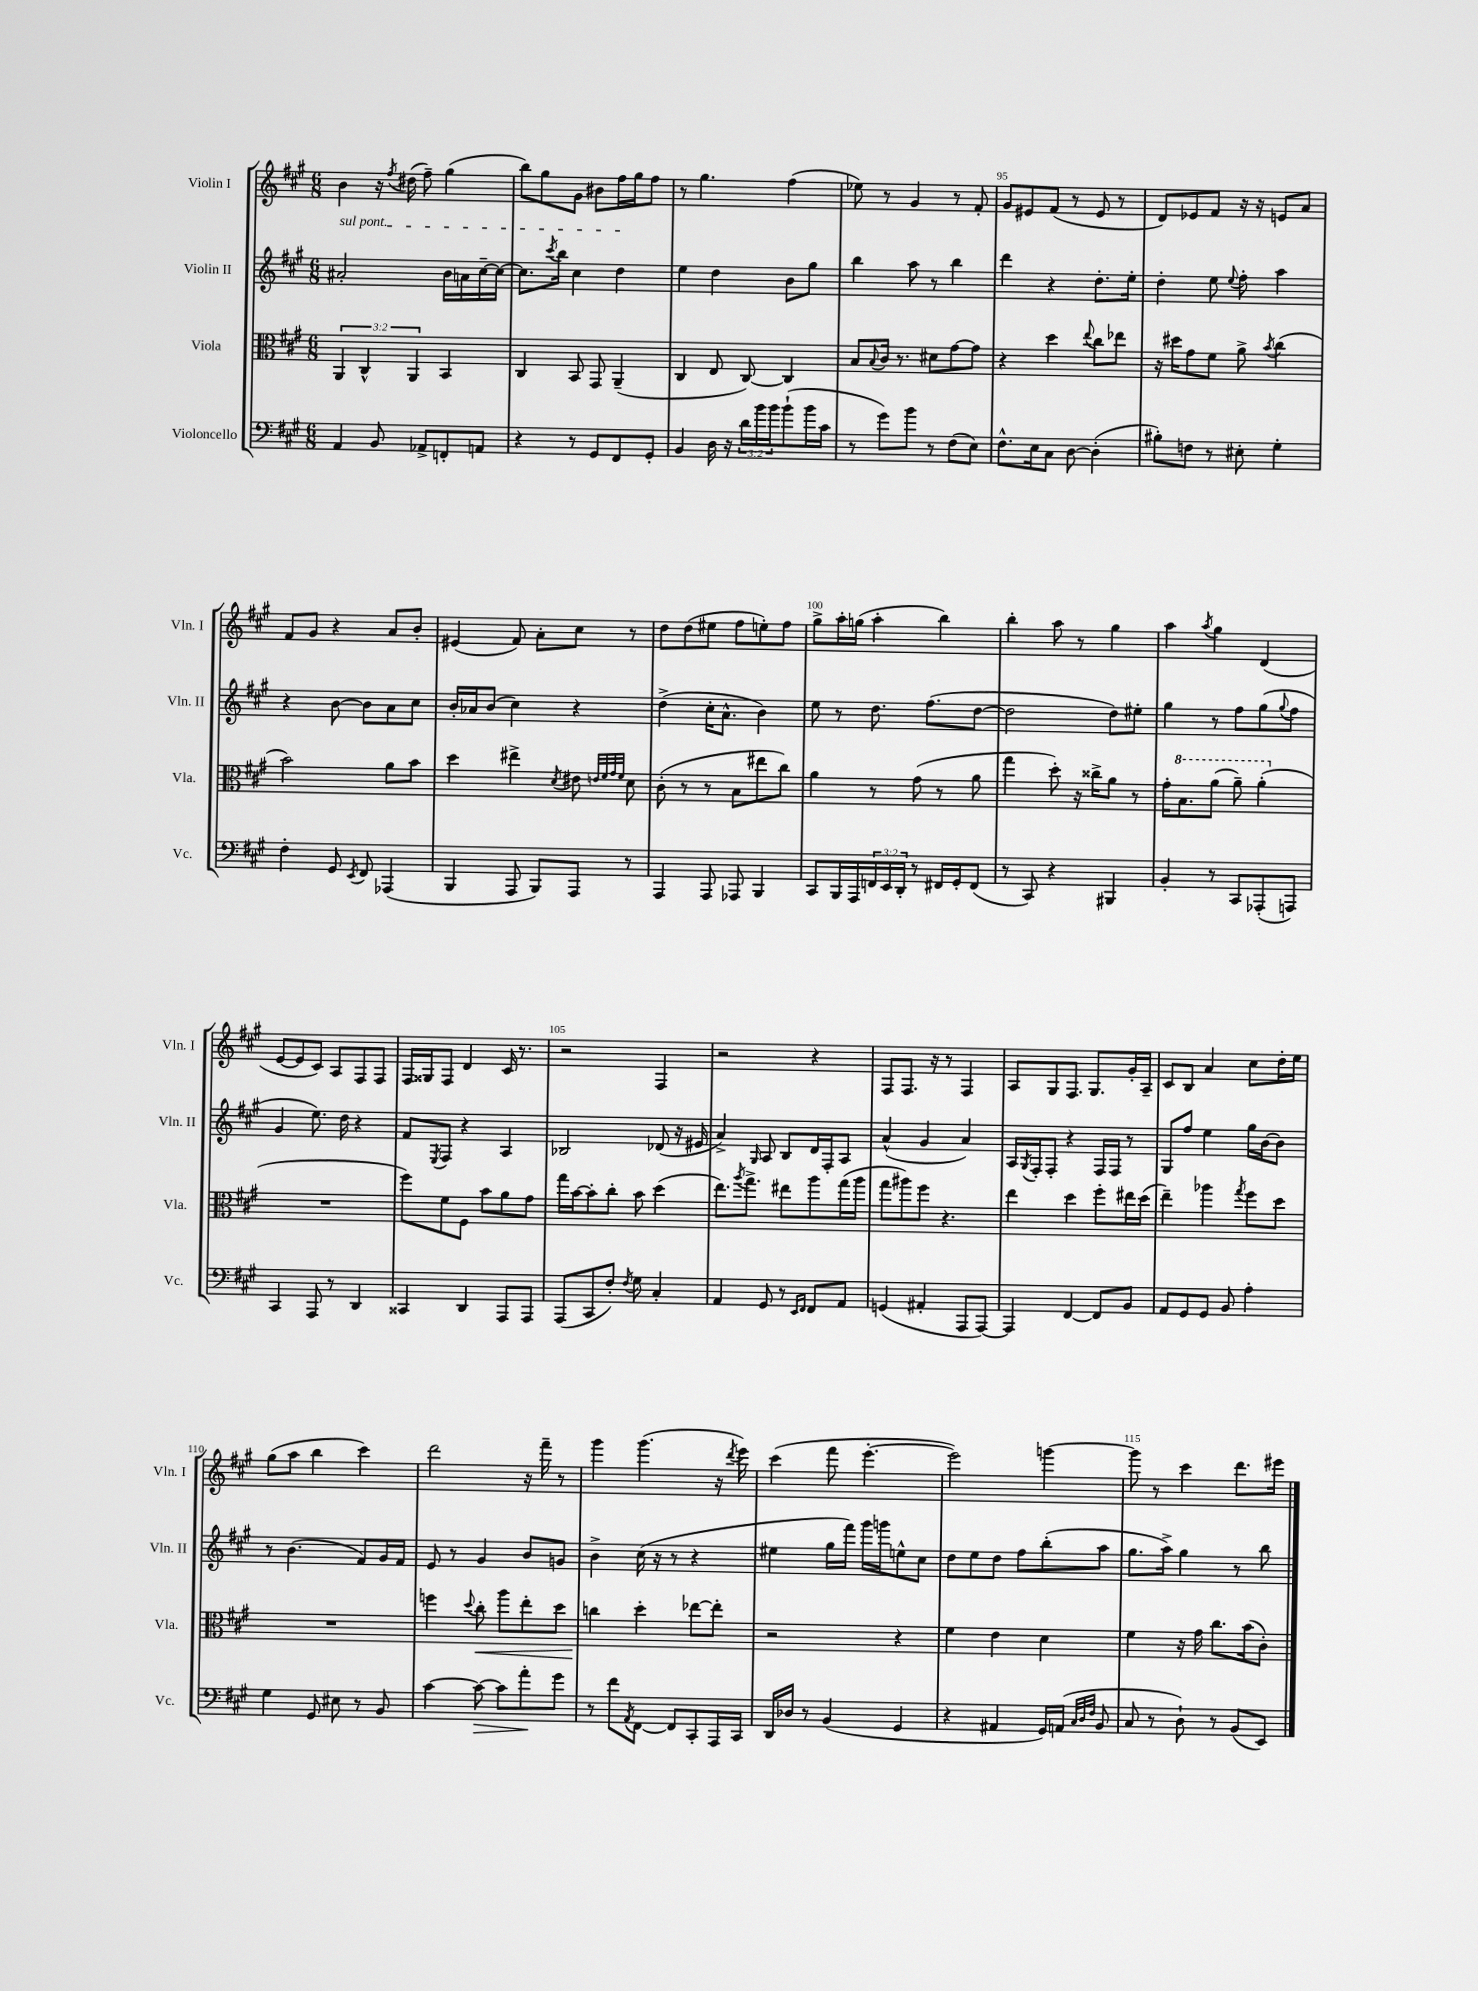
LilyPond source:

<<
\new StaffGroup <<
\new Staff = "s0" \with { instrumentName = "Violin I" shortInstrumentName = "Vln. I" } {
    \clef treble \key a \major \numericTimeSignature \time 6/8
    b'4 r16 \acciaccatura { fis''8 } dis''16( fis''8--) gis''4( |
    b''8) gis''8 gis'8 bis'8 fis''16 gis''16 fis''8 |
    r8 gis''4. fis''4( |
    ees''8) r8 gis'4 r8 fis'8-. |
    gis'8 eis'8 fis'8( r8 eis'8 r8 |
    d'8) ees'8 fis'8 r16 r16 e'8 a'8 |
    fis'8 gis'8 r4 a'8 b'8-. |
    eis'4( fis'8) a'8-. cis''8 r8 |
    d''8 d''8( eis''8 fis''8 e''8-.) fis''8 |
    gis''8-> a''16-. g''16( a''4-. b''4) |
    b''4-. a''8 r8 gis''4 |
    a''4 \acciaccatura { a''8 } gis''4 d'4( |
    e'8~ e'8 cis'8) a8 fis8 fis8 |
    fis16 gisis16 fis8 d'4 cis'16 r8. |
    r2 fis4 |
    r2 r4 |
    fis8 fis8. r16 r8 fis4 |
    a8 gis8 fis8. gis8. gis'16-. a16-- |
    cis'8 b8 a'4 cis''8 d''16-. e''16 |
    gis''8( a''8 b''4 cis'''4) |
    d'''2 r16 fis'''16-- r8 |
    gis'''4 gis'''4.( r16 \acciaccatura { d'''8 } e'''16) |
    cis'''4( fis'''8 e'''4.~-. |
    e'''2) g'''4~ |
    g'''8 r8 cis'''4 d'''8. eis'''16 \bar "|." |
}
\new Staff = "s1" \with { instrumentName = "Violin II" shortInstrumentName = "Vln. II" } {
    \clef treble \key a \major \numericTimeSignature \time 6/8
    \once \override TextSpanner.bound-details.left.text = \markup { \italic "sul pont." } ais'2-.\startTextSpan b'16 a'16 cis''16~-- cis''16~ |
    cis''8. \acciaccatura { cis'''8 } b''16 cis''4 d''4\stopTextSpan |
    e''4 d''4 b'8 gis''8 |
    b''4 a''8 r8 b''4 |
    d'''4 r4 d''8.-. e''16-. |
    d''4-. e''8 \appoggiatura { e''8 } fis''8-. a''4 |
    r4 b'8~ b'8 a'8 cis''8 |
    b'16-. aes'16 b'8( cis''4) r4 |
    d''4->( cis''16-. a'8.-^ b'4) |
    e''8 r8 d''8. fis''8.( d''8~ |
    d''2 d''8) eis''8-. |
    gis''4 r8 fis''8 gis''8( \appoggiatura { gis''8 } fis''8 |
    gis'4 e''8.) d''16 r4 |
    fis'8 \acciaccatura { e8 } fis8 r4 a4 |
    bes2 des'8( r16 eis'16 |
    a'4->) \grace { gis16 } a8 b8 d'16 fis16-. a8 |
    a'4-^( gis'4 a'4) |
    a16 \acciaccatura { gis8 } fis16-. fis8-. r4 fis16 fis16 r8 |
    gis8 fis''8 e''4 gis''16 b'16~ b'8 |
    r8 b'4.( fis'8) gis'16 fis'16 |
    e'8 r8 gis'4 b'8 g'8 |
    b'4-> cis''16( r16 r8 r4 |
    eis''4 gis''16 fis'''16) gis'''16 g'''16 e''8-^ cis''8 |
    d''8 e''8 d''8 fis''8 b''8-.( a''8 |
    gis''8. a''16->) gis''4 r8 b''8 \bar "|." |
}
\new Staff = "s2" \with { instrumentName = "Viola" shortInstrumentName = "Vla." } {
    \clef alto \key a \major \numericTimeSignature \time 6/8 \override Staff.TupletNumber.text = #tuplet-number::calc-fraction-text
    \tuplet 3/2 { a,4 cis4-^ a,4 } b,4 |
    cis4 b,8 gis,8 a,4--( |
    cis4 e8 cis8~) cis4 |
    b8 \appoggiatura { b8 } cis'16 r8. dis'8 gis'8~ gis'8 |
    r4 d''4 \appoggiatura { e''8 } cis''8 ees''8 |
    r16 dis''16 gis'8 fis'8 a'8-> \acciaccatura { b'8 } cis''4( |
    b'2) a'8 b'8 |
    d''4 eis''4-> \acciaccatura { d'8 } eis'8 \grace { e'32 fis'32 gis'32 fis'32 } d'8 |
    cis'8-.( r8 r8 b8 eis''8 cis''8) |
    a'4 r8 gis'8( r8 a'8 |
    gis''4 d''8-.) r16 cisis''16-> a'8 r8 |
    gis'16-. \ottava #1 b'8. a''8( a''8--) a''4-.( \ottava #0 |
    R2. |
    fis''8) fis'8 fis8 b'8 a'8 gis'8 |
    gis''16 b'16~ b'8-. cis''8-. b'8 d''4( |
    e''8.) \acciaccatura { a''8 } gis''8.-> eis''8 a''8 gis''16( a''16 |
    gis''8 ais''8) fis''8 r4. |
    e''4 d''4 fis''8-. eis''16 d''16( |
    e''4--) aes''4 \acciaccatura { gis''8 } fis''8 d''8 |
    R2. |
    f''4 \appoggiatura { d''8 } cis''8-.\< a''8 e''8-. d''8 |
    c''4\! d''4-. ees''8~ ees''8-. |
    r2 r4 |
    fis'4 e'4 d'4 |
    fis'4 r16 gis'16 cis''8. b'16( cis'8-.) \bar "|." |
}
\new Staff = "s3" \with { instrumentName = "Violoncello" shortInstrumentName = "Vc." } {
    \clef bass \key a \major \numericTimeSignature \time 6/8 \override Staff.TupletNumber.text = #tuplet-number::calc-fraction-text
    a,4 b,8 aes,8-> f,8-. a,8 |
    r4 r8 gis,8 fis,8 gis,8-. |
    b,4 d16 r16 \tuplet 3/2 { d'16 b'16 b'16 } b'8-!( b'16 cis'16 |
    r8 gis'8) b'8 r8 fis8( e8) |
    fis8.-^ e16 cis8 d8~ d4-.( |
    bis8-.) f8 r8 eis8-. gis4-. |
    fis4-. gis,8 \acciaccatura { e,8 } fis,8 aes,,4( |
    b,,4 a,,8 b,,8) a,,8 r8 |
    a,,4 a,,8 aes,,8 b,,4 |
    cis,8 b,,16 a,,16 \tuplet 3/2 { f,16 e,16 d,16-. } r8 fis,16 gis,16-. fis,8( |
    r8 cis,8) r4 bis,,4 |
    b,4-. r8 cis,8 aes,,8-.( a,,8) |
    cis,4 a,,8 r8 d,4 |
    cisis,4 d,4 a,,8 a,,8 |
    a,,8( cis,8 fis8-.) \acciaccatura { fis8 } gis8 cis4-. |
    a,4 gis,8 r8 \grace { e,16 fis,16 } fis,8 a,8 |
    g,4( ais,4-. a,,8 a,,8~) |
    a,,4 fis,4~ fis,8 b,8 |
    a,8 gis,8 gis,8 b,8 a4-. |
    gis4 gis,8 eis8 r8 b,8 |
    cis'4~ cis'8~\> cis'8 a'8-.\! gis'8 |
    r8 fis'8 \acciaccatura { a,8 } fis,8~ fis,8 cis,8-. a,,16 cis,16 |
    d,16 des16 r8 b,4( gis,4 |
    r4 ais,4 gis,16) a,16( \grace { cis32 d32 fis32 } b,8 |
    cis8 r8 d8-!) r8 b,8( e,8) \bar "|." |
}
>>
>>
\layout { \context { \Score currentBarNumber = #91 \override BarNumber.break-visibility = ##(#f #t #t) barNumberVisibility = #(every-nth-bar-number-visible 5) } }
